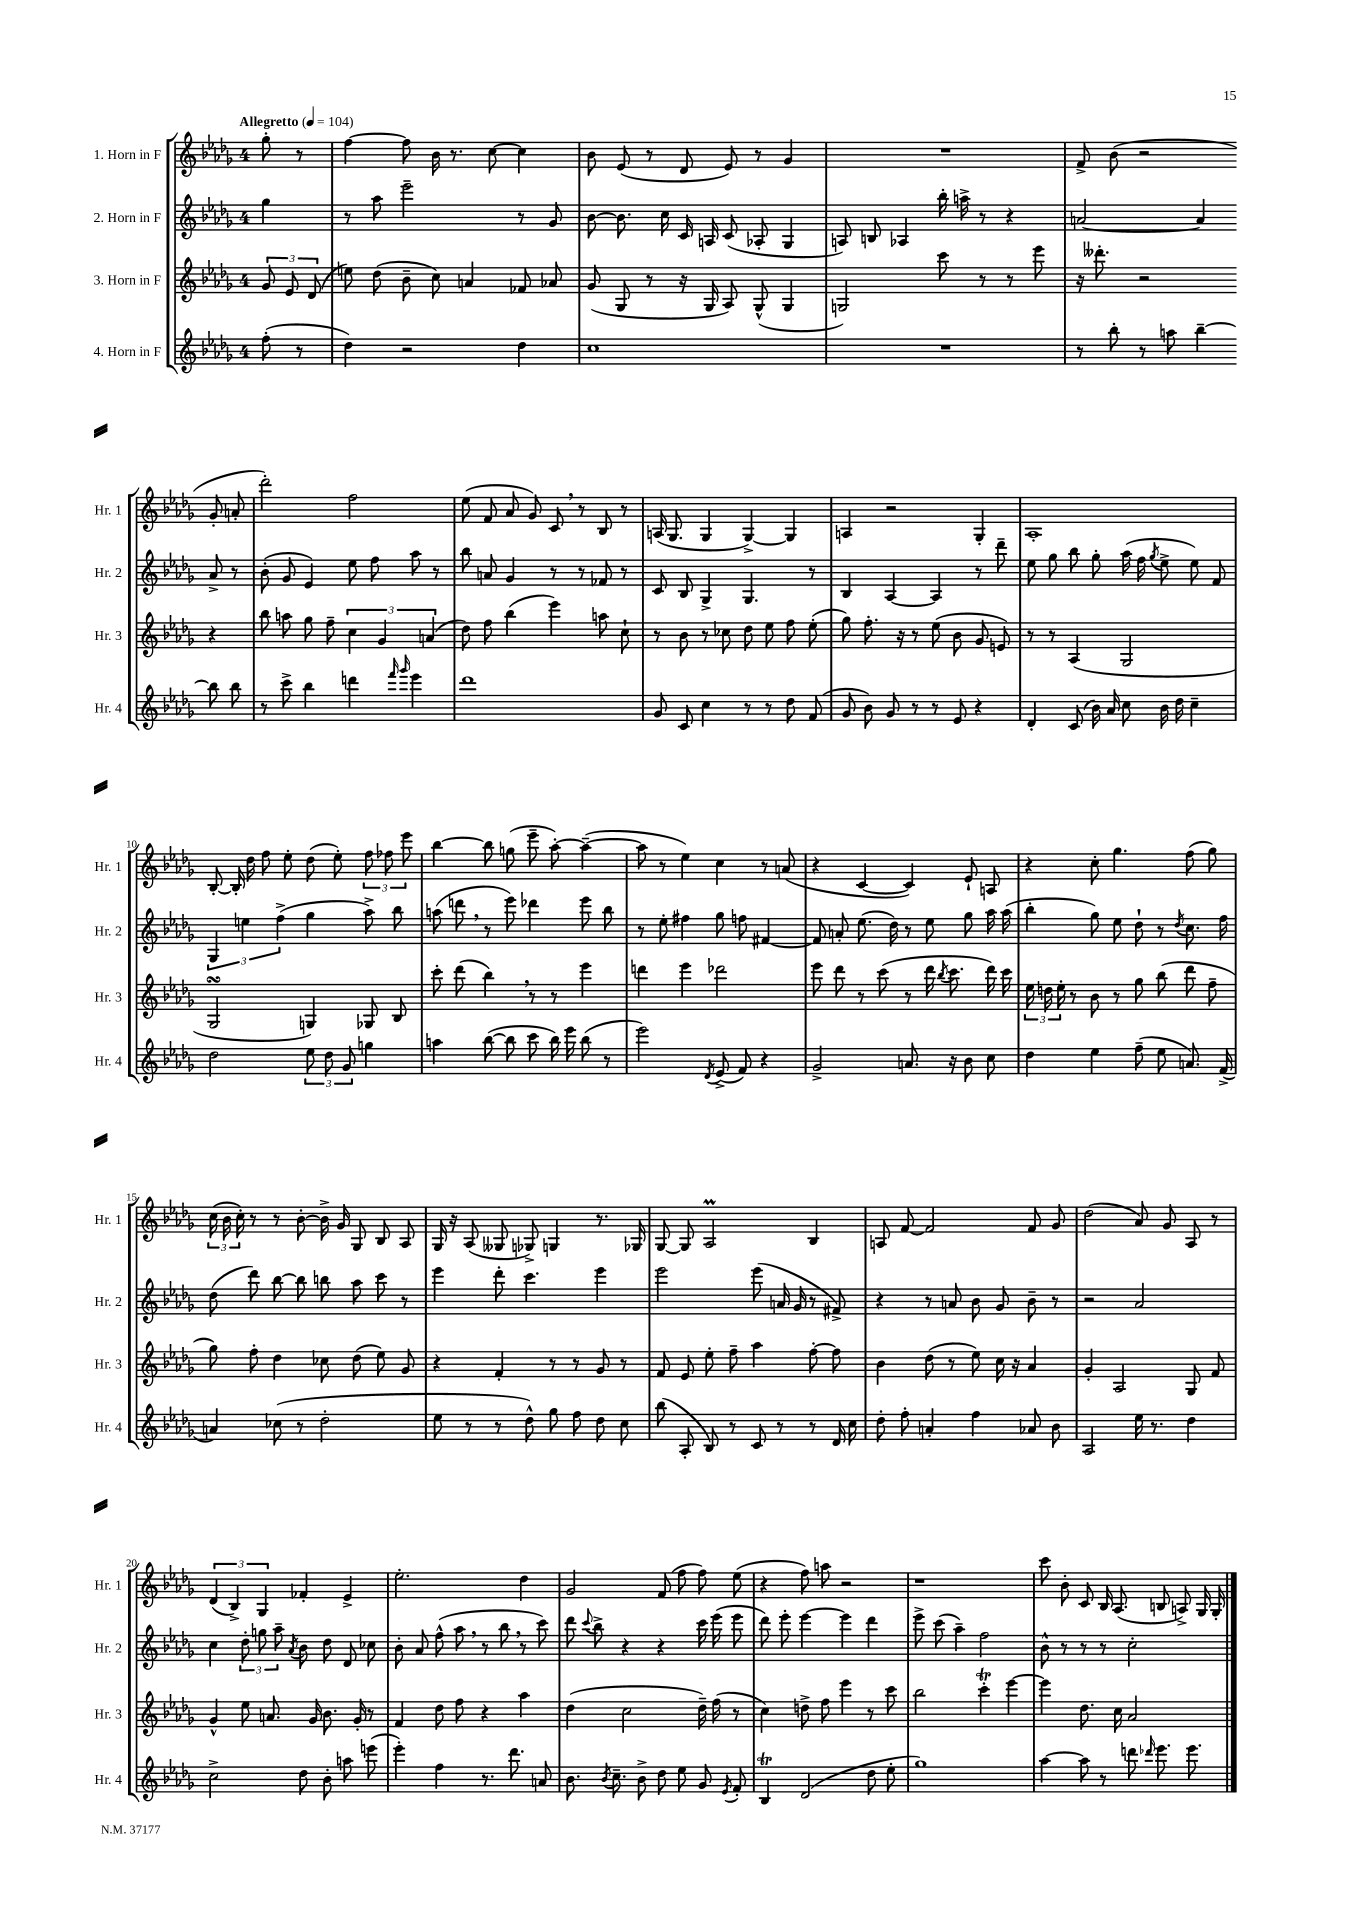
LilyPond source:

<<
\new StaffGroup <<
\new Staff = "s0" \with { instrumentName = "1. Horn in F" shortInstrumentName = "Hr. 1" } {
    \clef treble \key des \major \once \override Staff.TimeSignature.style = #'single-digit \time 4/4 \partial 4 \tempo "Allegretto" 4 = 104
    \autoBeamOff ges''8-. r8 |
    f''4~ f''8 bes'16 r8. c''8~ c''4 |
    bes'8 ees'8( r8 des'8 ees'8) r8 ges'4 |
    R1 |
    f'8-> bes'8( r2 ges'8-. a'8-. |
    des'''2-.) f''2 |
    ees''8( f'8 aes'8 ges'8) c'8 \breathe r8 bes8 r8 |
    a16( ges8. ges4 ges4~->) ges4 |
    a4 r2 ges4-. |
    aes1-. |
    bes8~-. bes16-. des''16 f''8 ees''8-. des''8( ees''8-.) \tuplet 3/2 { f''8 fes''8 ees'''8 } |
    bes''4~ bes''8 g''8( ees'''8-- aes''8~-.) aes''4~--( |
    aes''8 r8 ees''4) c''4 r8 a'8( |
    r4 c'4~ c'4) ees'8-! a8 |
    r4 c''8-. ges''4. f''8( ges''8) |
    \tuplet 3/2 { c''16( bes'16 c''16-.) } r8 r8 bes'8~-. bes'16-> ges'16 ges8 bes8 aes8 |
    ges16 r16 aes8( geses8 ges8->) g4 r8. ges16 |
    ges8~ ges8 aes2\prall bes4 |
    a8 f'8~ f'2 f'8 ges'8 |
    des''2( aes'8) ges'8 aes8 r8 |
    \tuplet 3/2 { des'4( bes4->) ges4 } fes'4-. ees'4-> |
    ees''2.-. des''4 |
    ges'2 f'8( f''8 f''8) ees''8( |
    r4 f''8) a''8 r2 |
    r1 |
    c'''8 bes'8-. c'8 bes16 aes8.( b8 a8->) ges16 ges16-. \bar "|." |
}
\new Staff = "s1" \with { instrumentName = "2. Horn in F" shortInstrumentName = "Hr. 2" } {
    \clef treble \key des \major \once \override Staff.TimeSignature.style = #'single-digit \time 4/4 \partial 4
    \autoBeamOff ges''4 |
    r8 aes''8 ees'''2-- r8 ges'8 |
    bes'8~ bes'8. c''16 c'16 a16 c'8( aes8-. ges4 |
    a8) b8 aes4 bes''16-. a''16-> r8 r4 |
    a'2~ a'4 a'8-> r8 |
    bes'8-.( ges'8 ees'4) ees''8 f''8 aes''8 r8 |
    bes''8 a'8 ges'4 r8 r8 fes'8 r8 |
    c'8 bes8 ges4-> ges4. r8 |
    bes4 aes4~ aes4 r8 des'''8-- |
    ees''8 ges''8 bes''8 ges''8-. aes''16( f''16 \acciaccatura { ges''8 } ees''8-> ees''8) f'8 |
    \tuplet 3/2 { ges4 e''4 f''4->( } ges''4 aes''8->) bes''8 |
    a''8( d'''8 \breathe r8 ees'''8) des'''4 ees'''8 bes''8 |
    r8 ees''8-. fis''4 ges''8 f''8 fis'4~ |
    fis'8 a'8-. ees''8.( des''16) r8 ees''8 ges''8 aes''16 aes''16( |
    bes''4-. ges''8) ees''8 des''8-! r8 \acciaccatura { des''8 } c''8. f''16 |
    des''8( des'''8) bes''8~ bes''8 b''8 aes''8 c'''8 r8 |
    ees'''4 des'''8-. c'''4. ees'''4 |
    ees'''2 ees'''8( a'16 ges'16 r8 fis'8->) |
    r4 r8 a'8 bes'8 ges'8 bes'8-- r8 |
    r2 aes'2 |
    c''4 \tuplet 3/2 { des''8-. g''8 aes''8-- } \acciaccatura { aes'8 } bes'8 des''8 des'8 ces''8 |
    bes'8-. aes'8 f''8-^( aes''8 \breathe r8 bes''8 \breathe r8 c'''8) |
    des'''8 \appoggiatura { c'''8 } bes''8-> r4 r4 c'''16 ees'''16( ees'''8 |
    des'''8) ees'''8-. ees'''4~ ees'''4 des'''4 |
    ees'''8-> c'''8( aes''4--) f''2 |
    bes'8-^ r8 r8 r8 c''2-. \bar "|." |
}
\new Staff = "s2" \with { instrumentName = "3. Horn in F" shortInstrumentName = "Hr. 3" } {
    \clef treble \key des \major \once \override Staff.TimeSignature.style = #'single-digit \time 4/4 \partial 4
    \autoBeamOff \tuplet 3/2 { ges'8 ees'8 des'8( } |
    e''8) des''8( bes'8-- c''8) a'4 fes'8 aes'8 |
    ges'8( ges8 r8 r16 ges16 aes8) ges8-^( ges4 |
    g2) c'''8 r8 r8 ees'''8 |
    r16 deses'''8.-. r2 r4 |
    bes''8 a''8 ges''8 f''8-- \tuplet 3/2 { c''4 ges'4 a'4( } |
    des''8) f''8 bes''4( ees'''4) a''8 c''8-! |
    r8 bes'8 r8 ces''8 des''8 ees''8 f''8 ees''8-.( |
    ges''8) f''8.-. r16 r8 ees''8( bes'8 ges'8 e'8) |
    r8 r8 aes4( ges2 |
    ges2\turn g4) ges8 bes8 |
    c'''8-. des'''8( bes''4) \breathe r8 r8 ees'''4 |
    d'''4 ees'''4 des'''2 |
    ees'''8 des'''8 r8 c'''8( r8 des'''16 \acciaccatura { bes''8 } c'''8. des'''16) c'''16 |
    \tuplet 3/2 { ees''16 d''16 ees''16-. } r8 bes'8 r8 ges''8 bes''8( des'''8 f''8-- |
    ges''8) f''8-. des''4 ces''8 des''8( ees''8) ges'8 |
    r4 f'4-. r8 r8 ges'8 r8 |
    f'8 ees'8 ees''8-. f''8-- aes''4 f''8~-. f''8 |
    bes'4 des''8( r8 ees''8) c''16 r16 aes'4 |
    ges'4-. aes2 ges8 f'8 |
    ges'4-^ ees''8 a'8. ges'16 bes'8. ges'16-. r8 |
    f'4 des''8 f''8 r4 aes''4 |
    des''4( c''2 des''16--) f''16( r8 |
    c''4) d''8-> f''8 ees'''4 r8 c'''8 |
    bes''2 c'''4-.\trill ees'''4~ |
    ees'''4 des''8. c''16 aes'2 \bar "|." |
}
\new Staff = "s3" \with { instrumentName = "4. Horn in F" shortInstrumentName = "Hr. 4" } {
    \clef treble \key des \major \once \override Staff.TimeSignature.style = #'single-digit \time 4/4 \partial 4
    \autoBeamOff f''8-.( r8 |
    des''4) r2 des''4 |
    c''1 |
    R1 |
    r8 bes''8-. r8 a''8 bes''4~-- bes''8 bes''8 |
    r8 c'''8-> bes''4 d'''4 \grace { f'''16 ges'''16 } ees'''4 |
    des'''1 |
    ges'8 c'8 c''4 r8 r8 des''8 f'8( |
    ges'8 bes'8) ges'8 r8 r8 ees'8 r4 |
    des'4-. c'8( bes'16) aes'16 c''8 bes'16 des''16 c''4-- |
    des''2 \tuplet 3/2 { ees''8 des''8 ges'8 } g''4 |
    a''4 bes''8~( bes''8 c'''8 bes''16) ees'''16 bes''8( r8 |
    ees'''2) \acciaccatura { des'8 } ees'8->( f'8) r4 |
    ges'2-> a'8. r16 bes'8 c''8 |
    des''4 ees''4 f''8--( ees''8 a'8.) f'16->( |
    a'4) ces''8( r8 des''2-. |
    ees''8 r8 r8 des''8-^) ges''8 f''8 des''8 c''8 |
    bes''8( aes8-. bes8) r8 c'8 r8 r8 des'16 c''16 |
    des''8-. f''8-. a'4-. f''4 aes'8 bes'8 |
    aes2 ees''16 r8. des''4 |
    c''2-> des''8 bes'8-. a''8 e'''8( |
    ees'''4-.) f''4 r8. des'''8. a'8 |
    bes'8. \acciaccatura { bes'8 } c''8.-- bes'8-> des''8 ees''8 ges'8 \acciaccatura { ees'8 } f'8-. |
    bes4\trill des'2( des''8 ees''8-. |
    ges''1) |
    aes''4~ aes''8 r8 d'''8 \grace { des'''16 } ees'''8. ees'''8. \bar "|." |
}
>>
>>
